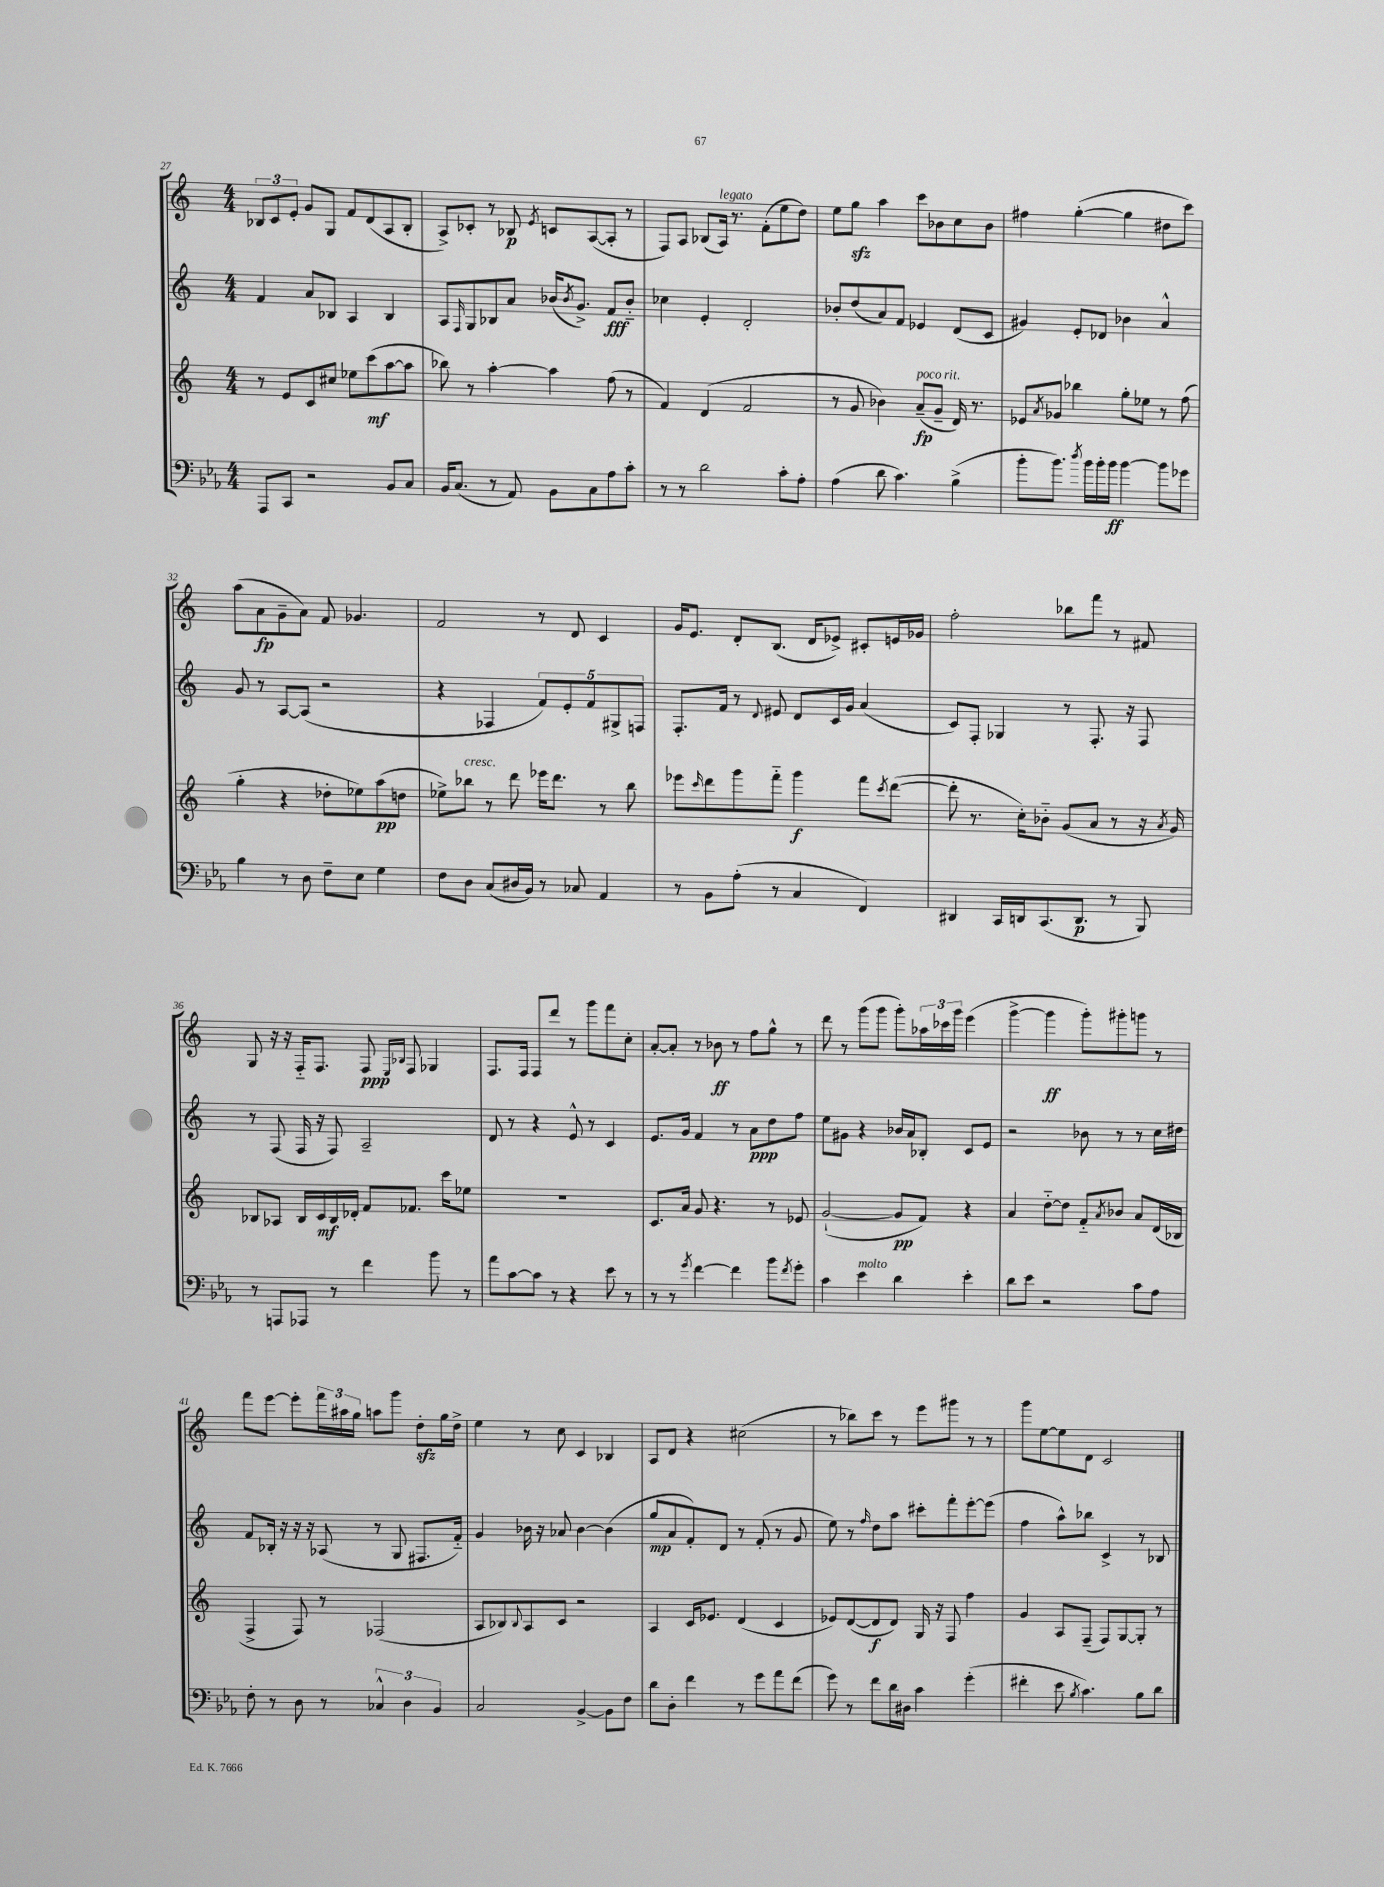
<<
\new StaffGroup <<
\new Staff = "s0" {
    \clef treble \key c \major \numericTimeSignature \time 4/4
    \tuplet 3/2 { bes8 c'8 e'8-. } g'8 g8 f'8 d'8( a8 bes8-. |
    a8->) ces'8-. r8 bes8\p \acciaccatura { e'8 } c'8 a8~( a8-. r8 |
    f8) a8 bes8( a16^\markup { \italic "legato" }) r8. f'8-.( e''8 d''8) |
    e''8 g''8\sfz a''4 c'''8 bes'8 c''8 bes'8 |
    fis''4 g''4~-.( g''4 dis''8 c'''8) |
    a''8( a'8\fp g'8-- a'8) f'8 ges'4. |
    f'2 r8 d'8 c'4 |
    g'16 e'8. d'8-. b8.( d'16 ees'8->) cis'8-. e'16 ges'16 |
    f''2-. bes''8 f'''8 r8 fis'8 |
    g8 r16 r16 f16-_ f8. f8\ppp \grace { e16 bes16 } f8 ges4 |
    f8. f16 f8 d'''8 r8 g'''8 f'''8 c''8-. |
    a'8~-. a'8-. r8 bes'8\ff r8 f''8 g''8-^ r8 |
    d'''8 r8 g'''8( g'''8 g'''8-.) \tuplet 3/2 { aes''16 ces'''16 g'''16 } e'''4( |
    g'''4~-> g'''4\ff g'''8-.) gis'''8-. g'''8 r8 |
    f'''8 e'''8~ e'''8-. \tuplet 3/2 { f'''16 ais''16 g''16 } a''8 g'''8 d''8-.\sfz g''16 d''16-> |
    e''4 r8 c''8 c'4 bes4 |
    a8 d'8 r4 cis''2( |
    r8 bes''8) c'''8 r8 e'''8 gis'''8 r8 r8 |
    g'''8 e''8~ e''8 d'8 c'2 \bar "|." |
}
\new Staff = "s1" {
    \clef treble \key c \major \numericTimeSignature \time 4/4
    f'4 a'8 bes8 a4 bes4 |
    a8 \grace { f16 } g8 bes8 a'8 bes'16( \acciaccatura { bes'8 } g'8.->) f'8\fff bes'8-_ |
    ces''4 e'4-. d'2-. |
    bes'8-. d''8( a'8) f'8 ees'4 d'8( c'8 |
    gis'4) e'8-. des'8 bes'4 a'4-^ |
    g'8 r8 a8~ a8( r2 |
    r4 fes4 \tuplet 5/4 { f'8) e'8-. f'8 gis8-> f8 } |
    f8.-. f'16 r8 \appoggiatura { d'8 } eis'8 d'8 c'16 g'16 a'4( |
    c'8) f8-. ges4 r8 f8.-. r16 f8 |
    r8 f8( f16 r16 f8) a2-- |
    d'8 r8 r4 e'8-^ r8 c'4 |
    e'8. g'16 f'4 r8 a'8\ppp d''8 f''8 |
    e''8 gis'8 r4 bes'16 a'16 bes8-. c'8 e'8 |
    r2 bes'8 r8 r8 c''16 dis''16 |
    f'8 bes16-. r16 r16 r16 aes8( r8 g8 fis8. f'16-_) |
    g'4 bes'16 r16 aes'8 bes'4~ bes'4( |
    g''8\mp a'8 f'8-.) d'8 r8 f'8-.( r8 g'8 |
    e''8) r8 \grace { f''16 } d''8 a''8 cis'''8-. f'''8-. e'''8~-. e'''8( |
    f''4 a''8-^) bes''8 c'4-> r8 bes8 \bar "|." |
}
\new Staff = "s2" {
    \clef treble \key c \major \numericTimeSignature \time 4/4
    r8 e'8 c'8 cis''8 ees''8 c'''8\mf( a''8~ a''8 |
    bes''8) r8 a''4~-. a''4 f''8( r8 |
    f'4) d'4( f'2 |
    r8 g'8 bes'4) a'8--\fp^\markup { \italic "poco rit." }( g'8-- d'16) r8. |
    ees'8 \acciaccatura { a'8 } ges'8 bes''4 g''8-. ees''8 r8 f''8( |
    g''4-. r4 des''8-. ees''8) a''8\pp( d''8 |
    ees''8->) bes''8^\markup { \italic "cresc." } r8 d'''8 ees'''16 d'''8. r8 bes''8 |
    ees'''8 \grace { c'''16 } d'''8 g'''8 f'''8-_ g'''4\f f'''8 \acciaccatura { c'''8 } d'''8~( |
    d'''8-. r8. c''16-.) bes'8-_ g'8( a'8 r8 r16 \acciaccatura { a'8 } g'16) |
    bes8 aes8 bes16 c'16\mf bes16 des'16-. f'8 fes'8. c'''16 ees''8 |
    R1 |
    c'8. a'16 g'8 r4. r8 ees'8 |
    g'2~-!( g'8\pp f'8) r4 |
    a'4 d''8~-_ d''8 f'8-_ \acciaccatura { a'8 } bes'8 a'8 d'16( bes16 |
    f4-> f8) r8 fes2( |
    a8 bes8) \appoggiatura { bes8 } a8 c'8 r2 |
    a4 c'16 ees'8. d'4( c'4 |
    ees'8) d'8~( d'8\f d'8) g16 r16 f8 f''4 |
    g'4 a8 f8--( f8) g8~ g8-. r8 \bar "|." |
}
\new Staff = "s3" {
    \clef bass \key ees \major \numericTimeSignature \time 4/4
    aes,,8 c,8 r2 bes,8 c8 |
    bes,16 c8.( r8 aes,8) bes,8 c8 aes8 c'8-. |
    r8 r8 d'2 c'8-. aes8-. |
    aes4( d'8 c'4.) bes4->( |
    bes'8-. bes'8.) \acciaccatura { d''8 } bes'16 bes'16-. bes'16\ff bes'4~ bes'8 ges'8 |
    bes4 r8 d8 f8-- ees8 g4 |
    f8 d8 c8( dis16 bes,16) r8 ces8 aes,4 |
    r8 bes,8 aes8-.( r8 c4 f,4) |
    dis,4 c,16 d,16 c,8.( d,8.\p r8 bes,,8) |
    r8 a,,8 aes,,8 r8 f'4 bes'8 r8 |
    aes'8 c'8~ c'8 r8 r4 ees'8 r8 |
    r8 r8 \acciaccatura { g'8 } f'4~ f'4 bes'8 \acciaccatura { f'8 } g'8-. |
    c'4 ees'4^\markup { \italic "molto" } d'4 ees'4-. |
    d'8 ees'8 r2 c'8 aes8 |
    f8-. r8 d8 r8 \tuplet 3/2 { ces4-^ d4 bes,4 } |
    c2 bes,4~-> bes,8 f8 |
    d'8 d8-. f'4 r8 g'8 aes'8 f'8( |
    g'8) r8 f'8 d'16 dis16 c'4 g'4-.( |
    fis'4-. ees'8 \acciaccatura { bes8 } c'4.) bes8 d'8 \bar "|." |
}
>>
>>
\layout { \context { \Score currentBarNumber = #27 } }
